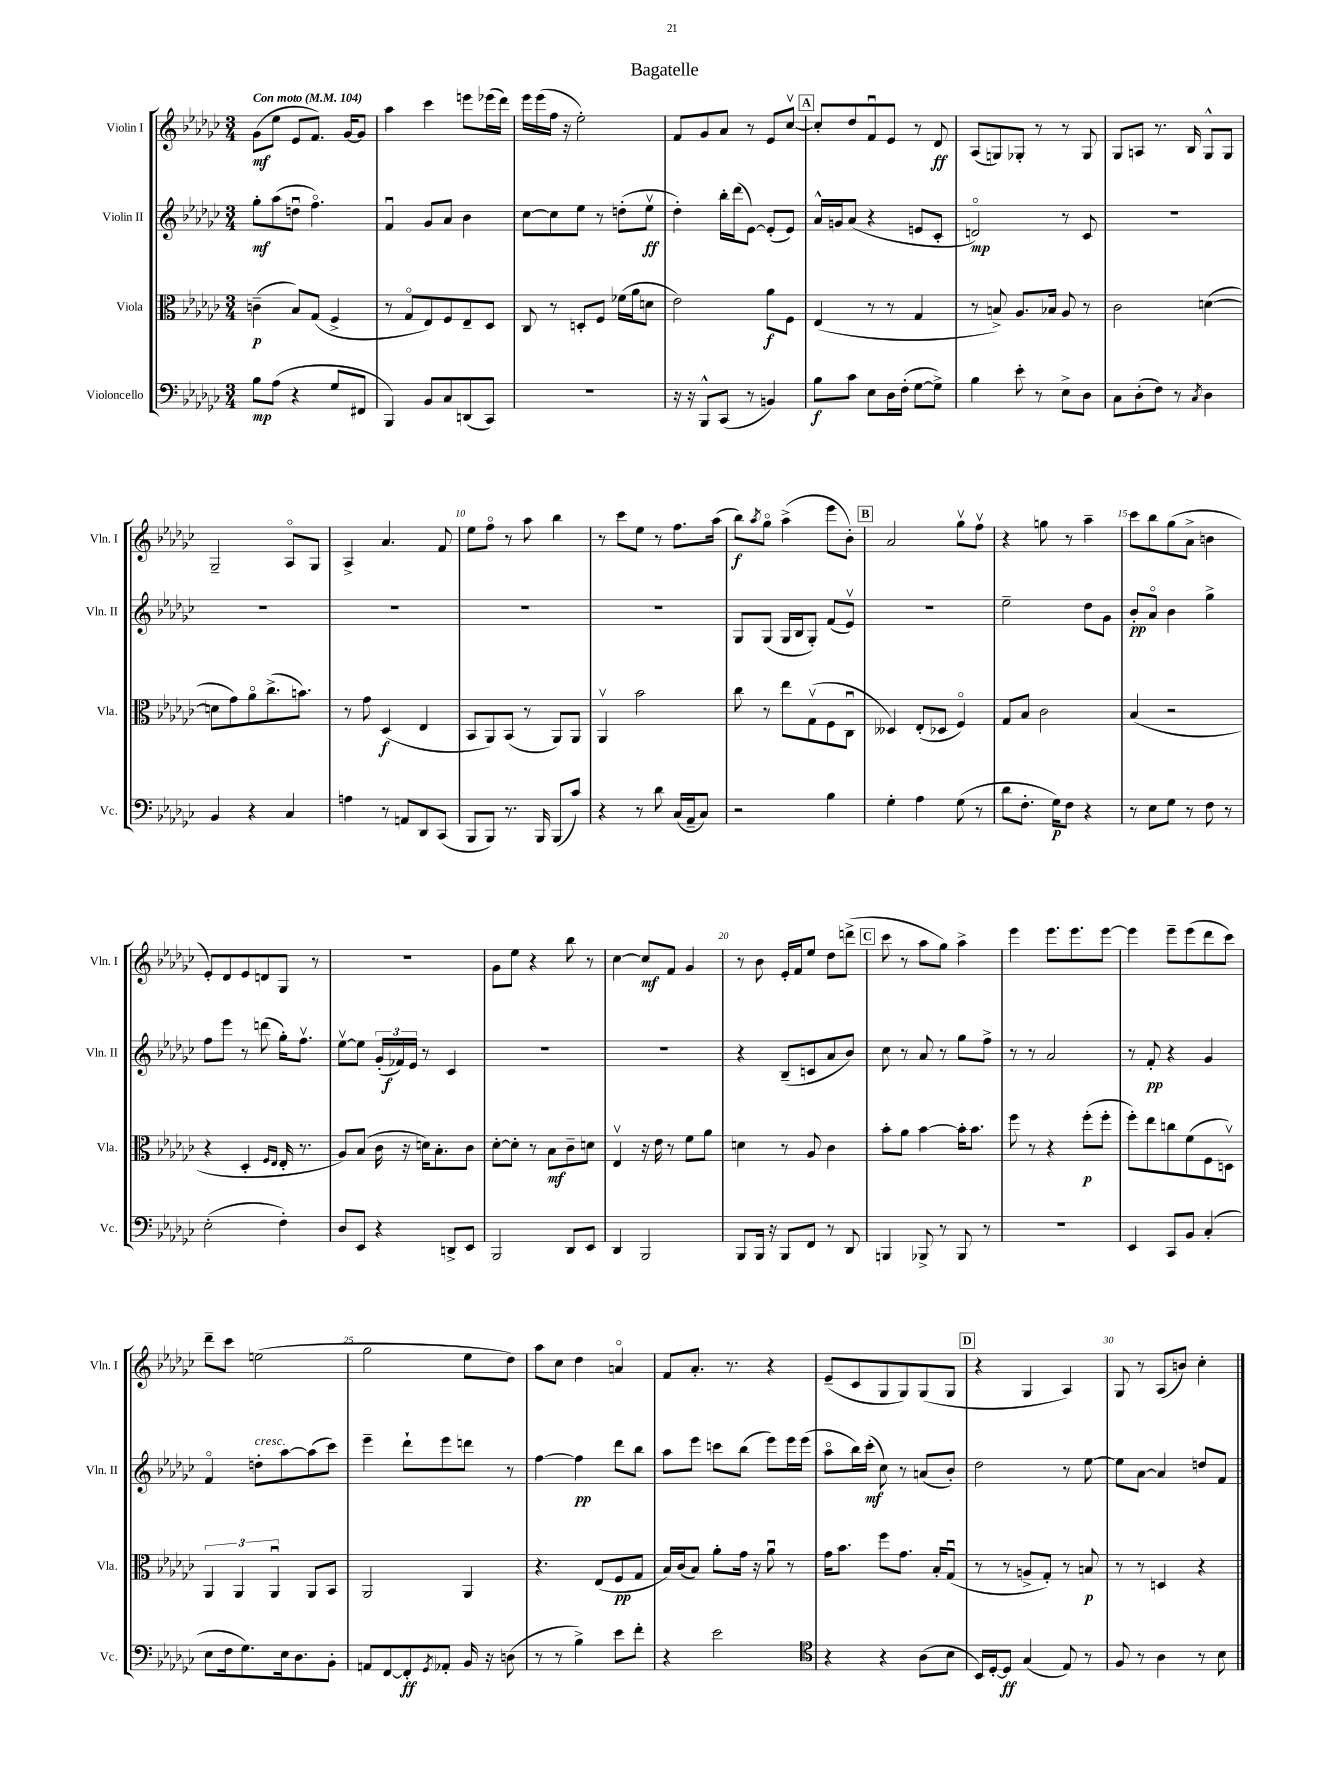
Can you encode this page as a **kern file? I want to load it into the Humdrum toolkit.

**kern	**dynam	**kern	**dynam	**kern	**dynam	**kern	**dynam
*part4	*part4	*part3	*part3	*part2	*part2	*part1	*part1
*staff4	*staff4	*staff3	*staff3	*staff2	*staff2	*staff1	*staff1
*I"Violoncello	*	*I"Viola	*	*I"Violin II	*	*I"Violin I	*
*I'Vc.	*	*I'Vla.	*	*I'Vln. II	*	*I'Vln. I	*
*clefF4	*	*clefC3	*	*clefG2	*	*clefG2	*
*k[b-e-a-d-g-c-]	*	*k[b-e-a-d-g-c-]	*	*k[b-e-a-d-g-c-]	*	*k[b-e-a-d-g-c-]	*
*M3/4	*	*M3/4	*	*M3/4	*	*M3/4	*
*MM104	*	*MM104	*	*MM104	*	*MM104	*
=1	=1	=1	=1	=1	=1	=1	=1
!	!	!	!	!	!	!LO:TX:a:B:t=Con moto	!
8B-\L	mp	(4cn~\	p	8gg-'\L	mf	(8g-\L	mf
(8A-\J	.	.	.	(8aa-\	.	8ee-\J	.
4r	.	8B-/L)	.	8ddnu\J	.	8e-/L	.
.	.	(8G-/J	.	4.ff\)	.	8.f/J)	.
8G-/L	.	4F^/	.	.	.	.	.
.	.	.	.	.	.	[16g-/KL	.
8FF#X/J	.	.	.	.	.	8g-/J]	.
=2	=2	=2	=2	=2	=2	=2	=2
4BBB-/)	.	8r	.	4fu/	.	4aa-\	.
.	.	8G-/L	.	.	.	.	.
8BB-/L	.	8E-/)	.	8g-/L	.	4ccc-\	.
8C-/	.	8F/	.	8a-/J	.	.	.
(8DDn/	.	8E-~/	.	4b-\	.	8eeen\L	.
8CC-/J)	.	8D-/J	.	.	.	(16eee-X\L	.
.	.	.	.	.	.	16ddd-\JJ)	.
=3	=3	=3	=3	=3	=3	=3	=3
2.r	.	8C-/	.	[8cc-\L	.	16eee-\LL	.
.	.	.	.	.	.	(16eee-\	.
.	.	8r	.	8cc-\]	.	16ff\JJ	.
.	.	.	.	.	.	16r	.
.	.	8Dn'/L	.	8ee-\J	.	2ee-'\)	.
.	.	8F/J	.	8r	.	.	.
.	.	(16f-X\LL	.	(8ddn'\L	.	.	.
.	.	16a-\J	.	.	.	.	.
.	.	8dn\J	.	8ee-v\J	ff	.	.
=4	=4	=4	=4	=4	=4	=4	=4
16r	.	2e-\)	.	4dd-'\)	.	8f/L	.
16r	.	.	.	.	.	.	.
8BBB-^^/L	.	.	.	.	.	8g-/	.
(8CC-/J	.	.	.	16bb-'\LL	.	8a-/J	.
.	.	.	.	(16ddd-\J	.	.	.
8r	.	.	.	[8e-\J)	.	8r	.
4BBn/)	.	8a-\L	f	(8e-'/L]	.	8e-/L	.
.	.	8F\J	.	8e-/J)	.	[8cc-v/J	.
!!LO:REH:place=s1:t=A
=5	=5	=5	=5	=5	=5	=5	=5
8B-\L	f	(4E-/	.	16a-^^/LL	.	8cc-'/L]	.
.	.	.	.	16gn/J	.	.	.
8c-\J	.	.	.	(8a-/J	.	8dd-/	.
8E-\L	.	8r	.	4r	.	8fu/	.
16D-\L	.	8r	.	.	.	8e-/J	.
(16F'\JJ	.	.	.	.	.	.	.
[8G-\L	.	4G-/	.	8en/L	.	8r	.
8G-^\J])	.	.	.	8c-'/J	.	8d-/	ff
=6	=6	=6	=6	=6	=6	=6	=6
4B-\	.	8r	.	2dn/)	mp	(8A-/L	.
.	.	8Bn^/)	.	.	.	8Gn/)	.
8e-'\	.	8.A-/L	.	.	.	8G-X'/J	.
8r	.	.	.	.	.	8r	.
.	.	16B-X/Jk	.	.	.	.	.
8E-^\L	.	8A-/	.	8r	.	8r	.
8D-\J	.	8r	.	8c-/	.	8G-/	.
=7	=7	=7	=7	=7	=7	=7	=7
8C-\L	.	2c-\	.	2.r	.	8G-/L	.
(8D-'\	.	.	.	.	.	8An/J	.
8F\J)	.	.	.	.	.	8.r	.
8r	.	.	.	.	.	.	.
.	.	.	.	.	.	16B-/	.
8qC-/	.	.	.	.	.	.	.
4D-\	.	([4dn\	.	.	.	8G-^^/L	.
.	.	.	.	.	.	8G-/J	.
!!LO:LB:g=z
=8	=8	=8	=8	=8	=8	=8	=8
4BB-/	.	8dn\L]	.	2.r	.	2G-~/	.
.	.	8g-\)	.	.	.	.	.
4r	.	8a-\	.	.	.	.	.
.	.	(8.cc-^\	.	.	.	.	.
4C-/	.	.	.	.	.	8A-/L	.
.	.	8.bn\J)	.	.	.	.	.
.	.	.	.	.	.	8G-/J	.
=9	=9	=9	=9	=9	=9	=9	=9
4An\	.	8r	.	2.r	.	4A-^/	.
.	.	8g-\	.	.	.	.	.
8r	.	(4D-/	f	.	.	4.a-/	.
8AAn/L	.	.	.	.	.	.	.
8DD-/	.	4E-/	.	.	.	.	.
(8CC-/J	.	.	.	.	.	8f/	.
=10	=10	=10	=10	=10	=10	=10	=10
8BBB-/L	.	8BB-/L	.	2.r	.	8ee-\L	.
8BBB-/J)	.	8AA-/)	.	.	.	8ff\J	.
8.r	.	(8BB-/J	.	.	.	8r	.
.	.	8r	.	.	.	8aa-\	.
16BBB-/	.	.	.	.	.	.	.
(8BBB-/L	.	8AA-/L)	.	.	.	4bb-\	.
8c-/J)	.	8AA-/J	.	.	.	.	.
=11	=11	=11	=11	=11	=11	=11	=11
4r	.	4AA-v/	.	2.r	.	8r	.
.	.	.	.	.	.	8ccc-\L	.
8r	.	2b-\	.	.	.	8ee-\J	.
8d-\	.	.	.	.	.	8r	.
(16C-/LL	.	.	.	.	.	8.ff\L	.
16AA-~/J	.	.	.	.	.	.	.
8C-/J)	.	.	.	.	.	.	.
.	.	.	.	.	.	(16aa-\Jk	.
=12	=12	=12	=12	=12	=12	=12	=12
2r	.	8cc-\	.	8G-/L	.	8bb-\L)	f
.	.	.	.	.	.	8qaa-/	.
.	.	8r	.	(8G-/J	.	8gg-\J	.
.	.	8ee-\L	.	16G-/LL	.	(4aa-^\	.
.	.	.	.	16B-/J	.	.	.
.	.	(8G-v\	.	8G-'/J)	.	.	.
4B-\	.	8F\	.	(8f/L	.	8eee-\L	.
.	.	8C-u\J	.	8e-v/J)	.	8b-'\J)	.
!!LO:REH:place=s1:t=B
=13	=13	=13	=13	=13	=13	=13	=13
4G-'\	.	4D--X/)	.	2.r	.	2a-/	.
4A-\	.	(8E-'/L	.	.	.	.	.
.	.	8D-X/J	.	.	.	.	.
(8G-\	.	4F/)	.	.	.	8gg-v\L	.
8r	.	.	.	.	.	8ffv\J	.
=14	=14	=14	=14	=14	=14	=14	=14
8d-\L	.	8G-/L	.	2ee-~\	.	4r	.
8.F'\J	.	8B-/J	.	.	.	.	.
.	.	2c-\	.	.	.	8ggn\	.
16G-\KL)	p	.	.	.	.	.	.
8F\J	.	.	.	.	.	8r	.
4r	.	.	.	8dd-\L	.	4aa-~\	.
.	.	.	.	8g-\J	.	.	.
=15	=15	=15	=15	=15	=15	=15	=15
8r	.	(4B-/	.	8b-'/L	pp	8ccc-\L	.
8E-\L	.	.	.	8a-/J	.	8bb-\	.
8G-\J	.	2r	.	4b-\	.	(8gg-\	.
8r	.	.	.	.	.	8a-^\J	.
8F\	.	.	.	4gg-^\	.	4bn\	.
8r	.	.	.	.	.	.	.
!!LO:LB:g=z
=16	=16	=16	=16	=16	=16	=16	=16
(2E-'\	.	4r	.	8ff\L	.	8e-'/L)	.
.	.	.	.	8eee-\J	.	8d-/	.
.	.	4D-'/	.	8r	.	8e-/	.
.	.	.	.	(8dddn\	.	8dn/	.
.	.	16qqF/LL	.	.	.	.	.
.	.	16qqE-/JJ	.	.	.	.	.
4F'\)	.	16E-'/	.	16gg-'\KL)	.	8G-/J	.
.	.	8.r	.	8.ffv\J	.	.	.
.	.	.	.	.	.	8r	.
=17	=17	=17	=17	=17	=17	=17	=17
8D-/L	.	8A-/L)	.	[8ee-v\L	.	2.r	.
8EE-/J	.	(8B-/J	.	8ee-\J]	.	.	.
4r	.	16c-\	.	(24g-'/LL	.	.	.
.	.	.	.	24f-X/)	f	.	.
.	.	16r	.	.	.	.	.
.	.	.	.	24e-/JJ	.	.	.
.	.	16dn\KL)	.	8r	.	.	.
.	.	8.B-'\	.	.	.	.	.
8DDn^/L	.	.	.	4c-/	.	.	.
8EE-/J	.	8c-\J	.	.	.	.	.
=18	=18	=18	=18	=18	=18	=18	=18
2BBB-/	.	[8d-'\L	.	2.r	.	8g-\L	.
.	.	8d-'\J]	.	.	.	8ee-\J	.
.	.	8r	.	.	.	4r	.
.	.	8B-\L	mf	.	.	.	.
8DD-/L	.	8c-~\	.	.	.	8bb-\	.
8EE-/J	.	8dn\J	.	.	.	8r	.
=19	=19	=19	=19	=19	=19	=19	=19
4DD-/	.	4E-v/	.	2.r	.	[4cc-\	.
2BBB-/	.	16r	.	.	.	8cc-/L]	mf
.	.	16e-\	.	.	.	.	.
.	.	8r	.	.	.	8f/J	.
.	.	8f\L	.	.	.	4g-/	.
.	.	8a-\J	.	.	.	.	.
=20	=20	=20	=20	=20	=20	=20	=20
8BBB-/L	.	4dn\	.	4r	.	8r	.
16BBB-/Jk	.	.	.	.	.	8b-\	.
16r	.	.	.	.	.	.	.
8BBB-/L	.	8r	.	(8B-~/L	.	16e-'/LL	.
.	.	.	.	.	.	16f/J	.
8FF/J	.	8A-/	.	8cn/	.	8ee-/J	.
8r	.	4c-\	.	8a-/	.	8dd-\L	.
8DD-/	.	.	.	8b-/J)	.	(8dddn^\J	.
!!LO:REH:place=s1:t=C
=21	=21	=21	=21	=21	=21	=21	=21
4BBBn/	.	8b-'\L	.	8cc-\	.	8ccc-\	.
.	.	8a-\J	.	8r	.	8r	.
8BBB-X^/	.	[4b-\	.	8a-/	.	8aa-\L	.
8r	.	.	.	8r	.	8gg-\J)	.
8BBB-/	.	16b-'\KL]	.	8gg-\L	.	4aa-^\	.
.	.	8.b-\J	.	.	.	.	.
8r	.	.	.	8ff^\J	.	.	.
=22	=22	=22	=22	=22	=22	=22	=22
2.r	.	8ff\	.	8r	.	4eee-\	.
.	.	8r	.	8r	.	.	.
.	.	4r	.	2a-/	.	8.eee-\L	.
.	.	.	.	.	.	8.eee-\	.
.	.	(8ff'\L	p	.	.	.	.
.	.	8ff'\J	.	.	.	[8eee-\J	.
=23	=23	=23	=23	=23	=23	=23	=23
4EE-/	.	8ff'\L)	.	8r	.	4eee-\]	.
.	.	8ee-\	.	8f'/	pp	.	.
8CC-/L	.	8ccn\	.	4r	.	8eee-~\L	.
8BB-/J	.	(8f\	.	.	.	(8eee-\	.
(4C-'/	.	8F\	.	4g-/	.	8ddd-\	.
.	.	8Dnv\J)	.	.	.	8ccc-\J)	.
!!LO:LB:g=z
=24	=24	=24	=24	=24	=24	=24	=24
8E-\L	.	6AA-/	.	4f/	.	8ddd-~\L	.
16F\k	.	.	.	.	.	8ccc-\J	.
.	.	6AA-/	.	.	.	.	.
8.G-\)	.	.	.	.	.	.	.
!	!	!	!	!LO:TX:a:i:t=cresc.	!	!	!
.	.	.	.	8ddn'\L	.	(2een\	.
.	.	6AA-u/	.	.	.	.	.
16E-\k	.	.	.	[8aa-\	.	.	.
8.D-\	.	.	.	.	.	.	.
.	.	8AA-/L	.	(8aa-\]	.	.	.
8BB-'\J	.	8BB-/J	.	8ccc-\J)	.	.	.
=25	=25	=25	=25	=25	=25	=25	=25
8AAn/L	.	2AA-/	.	4eee-~\	.	2gg-\	.
[8FF/	.	.	.	.	.	.	.
8FF'/]	ff	.	.	8ddd-`\L	.	.	.
8qGG-/	.	.	.	.	.	.	.
8AA-X'/J	.	.	.	8eee-\	.	.	.
16BB-/	.	4AA-/	.	8dddn\J	.	8ee-\L	.
16r	.	.	.	.	.	.	.
(8Dn\	.	.	.	8r	.	8dd-\J)	.
=26	=26	=26	=26	=26	=26	=26	=26
8r	.	4.r	.	[4ff\	.	8aa-\L	.
8r	.	.	.	.	.	8cc-\J	.
4B-^\)	.	.	.	4ff\]	pp	4dd-\	.
.	.	(8E-/L	.	.	.	.	.
8e-\L	.	8F/	pp	8ddd-\L	.	4an/	.
8f'\J	.	8G-/J	.	8bb-\J	.	.	.
=27	=27	=27	=27	=27	=27	=27	=27
4r	.	16B-/LL)	.	8aa-\L	.	8f/L	.
.	.	(16c-/J	.	.	.	.	.
.	.	8B-/J)	.	8eee-\J	.	8.a-'/J	.
2e-\	.	8a-'\L	.	8cccn\L	.	.	.
.	.	.	.	.	.	8.r	.
.	.	16g-\Jk	.	(8bb-\J	.	.	.
.	.	16r	.	.	.	.	.
.	.	8a-u\	.	8eee-\L)	.	4r	.
.	.	8r	.	16eee-\L	.	.	.
.	.	.	.	(16eee-\JJ	.	.	.
=28	=28	=28	=28	=28	=28	=28	=28
*clefC4	*	*	*	*	*	*	*
4r	.	16g-\KL	.	8aa-\L	.	(8e-~/L	.
.	.	8.b-\J	.	.	.	.	.
.	.	.	.	16bb-\L)	.	8c-/	.
.	.	.	.	(16ccc-'\JJ	mf	.	.
4r	.	8ff\L	.	8cc-\)	.	8G-/	.
.	.	8.g-\J	.	8r	.	8G-/)	.
(8A-\L	.	.	.	(8an/L	.	(8G-/	.
.	.	16B-'/KL	.	.	.	.	.
8B-\J	.	(8G-u/J	.	8b-'/J)	.	8G-/J	.
!!LO:REH:place=s1:t=D
=29	=29	=29	=29	=29	=29	=29	=29
16BB-/LL)	.	8r	.	2dd-\	.	4r	.
[16D-'/J	.	.	.	.	.	.	.
8D-/J]	ff	8r	.	.	.	.	.
(4G-/	.	8An^/L	.	.	.	4G-/	.
.	.	8G-'/J)	.	.	.	.	.
8E-/)	.	8r	.	8r	.	4A-/)	.
8r	.	8Bn/	p	[8ee-\	.	.	.
=30	=30	=30	=30	=30	=30	=30	=30
8F/	.	8r	.	8ee-\L]	.	8G-/	.
8r	.	8r	.	[8a-\J	.	8r	.
4A-\	.	4Dn/	.	4a-/]	.	(8A-/L	.
.	.	.	.	.	.	8bn/J)	.
8r	.	4r	.	8ddn/L	.	4cc-'\	.
8B-\	.	.	.	8f/J	.	.	.
==	==	==	==	==	==	==	==
*-	*-	*-	*-	*-	*-	*-	*-
